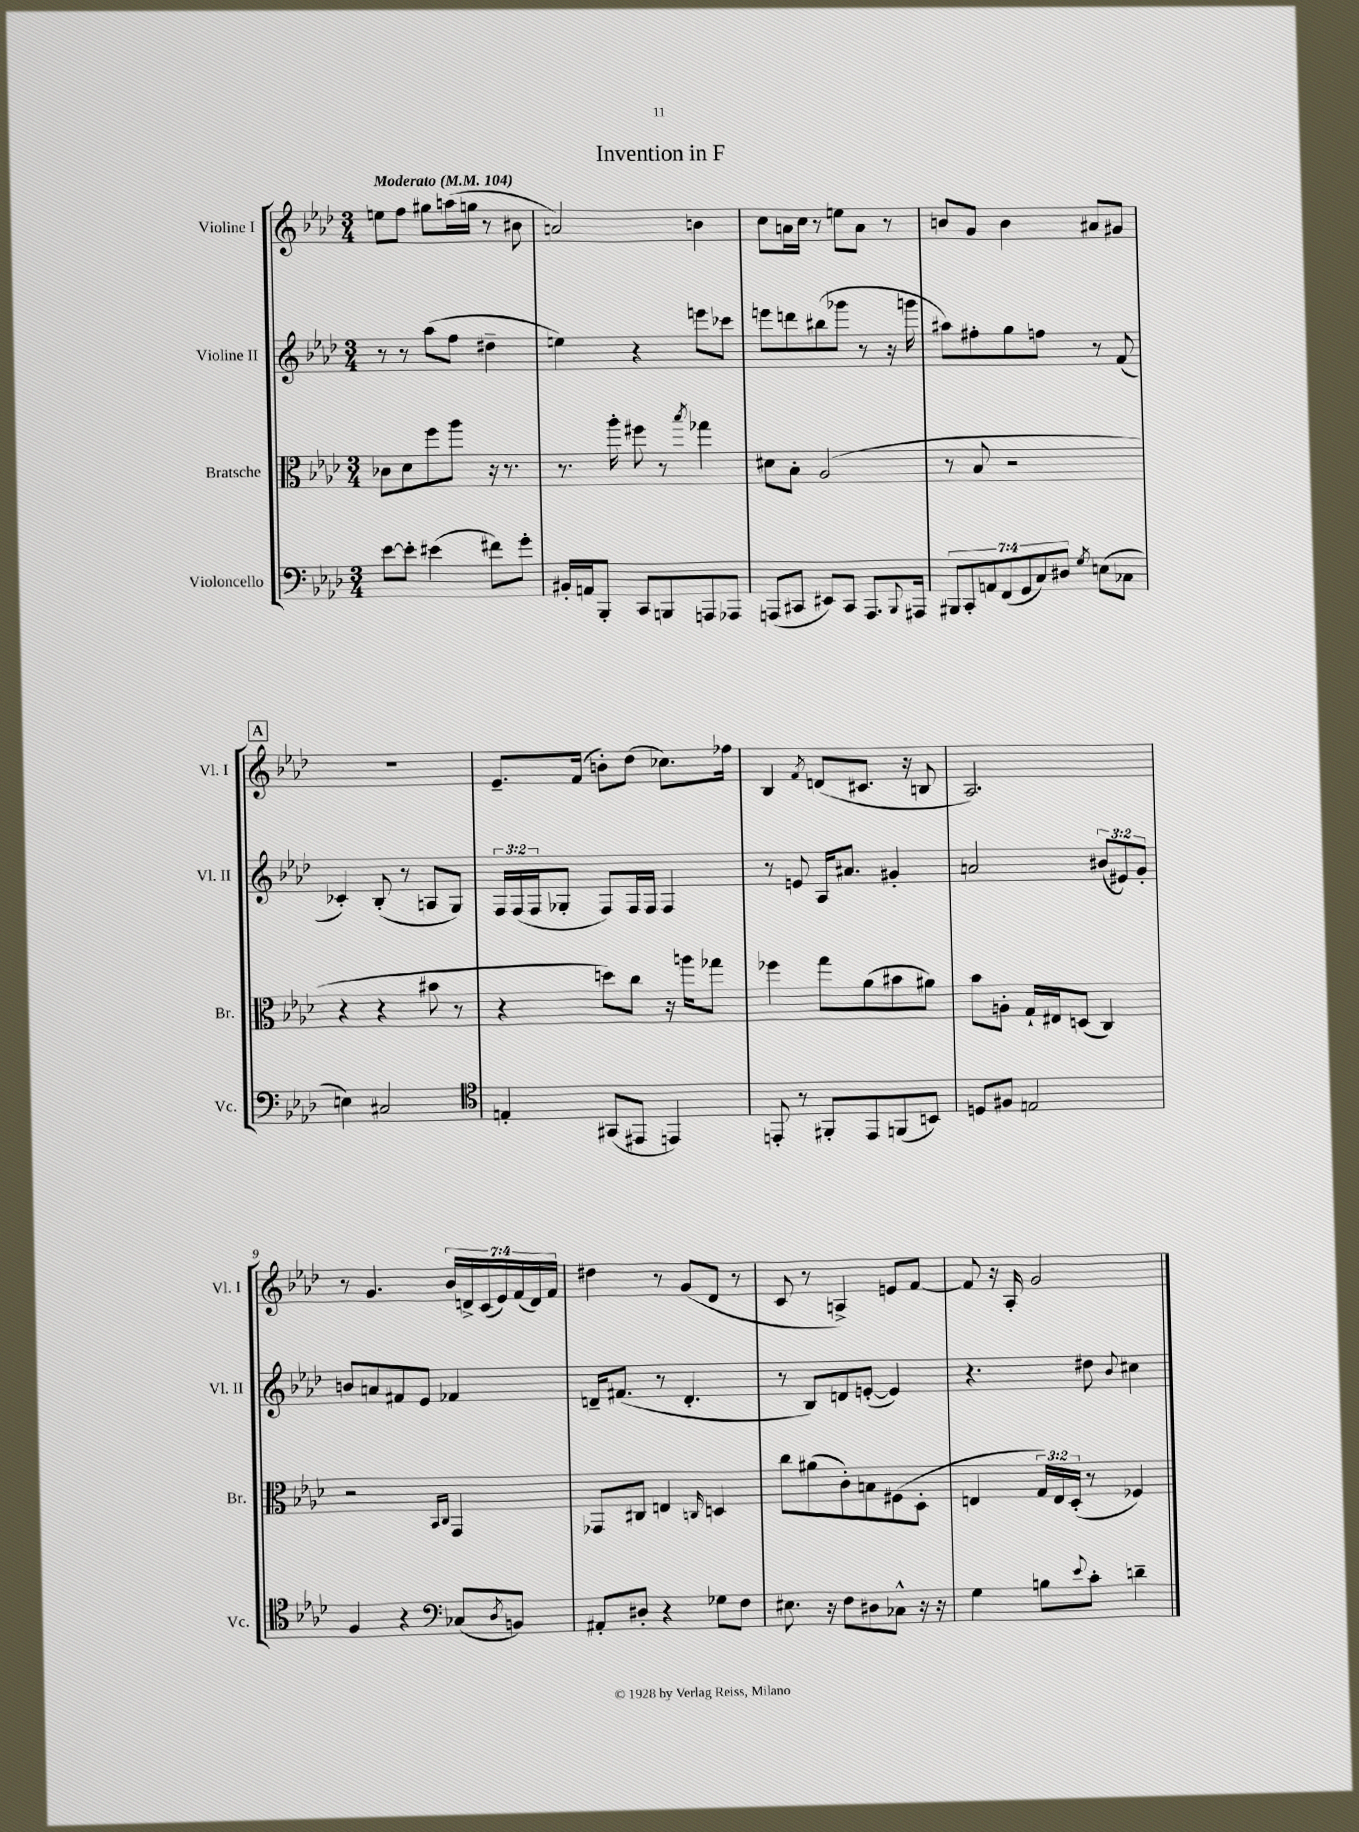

**kern	**kern	**kern	**kern
*part4	*part3	*part2	*part1
*staff4	*staff3	*staff2	*staff1
*I"Violoncello	*I"Bratsche	*I"Violine II	*I"Violine I
*I'Vc.	*I'Br.	*I'Vl. II	*I'Vl. I
*clefF4	*clefC3	*clefG2	*clefG2
*k[b-e-a-d-]	*k[b-e-a-d-]	*k[b-e-a-d-]	*k[b-e-a-d-]
*M3/4	*M3/4	*M3/4	*M3/4
*MM104	*MM104	*MM104	*MM104
=1	=1	=1	=1
!	!	!	!LO:TX:a:B:t=Moderato
[8e-\L	8c-X\L	8r	8een\L
8e-'\J]	8d-\	8r	8ff\J
(4e#X\	8ff\	(8aa-\L	8gg#X\L
.	8aa-\J	8ff\J	(16aan\L
.	.	.	16ggn\JJ
8f#X\L)	16r	4dd#X~\	8r
.	8.r	.	.
8g'\J	.	.	8b#X\
=2	=2	=2	=2
16BB#X'/LL	8.r	4een\)	2an/)
16AAn/J	.	.	.
8BBB-'/J	.	.	.
.	16aa-'\	.	.
8CC/L	8ff#X\	4r	.
8BBBn/	8r	.	.
.	8qbb-/	.	.
8AAAn/	4gg-X\	8eeen\L	4bn\
8AAA-X/J	.	8ccc-X\J	.
=3	=3	=3	=3
(8AAAn/L	8d#X\L	8eeen\L	8cc\L
8CC#X/J	8B-'\J	8dddn\	16an\L
.	.	.	16cc\JJ
8EE#X/L)	(2A-/	(8bb#X\	8r
8CC#/J	.	8ggg-X\J	8een\L
8.AAA/L	.	8r	8a\J
.	.	16r	8r
8qqBBB-/	.	.	.
16AAA#X/Jk	.	16gggn\	.
=4	=4	=4	=4
14BBB#X/L	8r	8aa#X\L)	8bn/L
14CC'/	.	.	.
.	8B-/	8ff#X'\	8g/J
14AAn/	.	.	.
(14FF/	.	.	.
.	2r	8gg\	4b\
14GG/	.	.	.
14C/)	.	.	.
.	.	8ffn\J	.
14D#X/J	.	.	.
8qG/	.	.	.
(8En\L	.	8r	8a#X/L
8C-X\J	.	(8f/	8g#X/J
!!LO:LB:g=z
!!LO:REH:place=s1:t=A
=5	=5	=5	=5
4En\)	4r	4c-X'/)	2.r
2C#X/	4r	(8B-'/	.
.	.	8r	.
.	8b#X\	8An/L	.
.	8r	8G/J)	.
=6	=6	=6	=6
*clefC4	*	*	*
4En'/	4r	24F/LL	8.e-~/L
.	.	(24F/	.
.	.	24F/J	.
.	.	8G-X'/J	.
.	.	.	(16f/Jk
(8GG#X/L	8ddn\L)	8F/L)	8bn'\L)
8EE#X/J	8cc\J	16F/L	(8dd-\J
.	.	16F/JJ	.
4EEn/)	16r	4F/	8.cc-X\L)
.	16aan\KL	.	.
.	8gg-X\J	.	.
.	.	.	16ff-X\Jk
=7	=7	=7	=7
8EEn'/	4ff-X\	8r	4B-/
8r	.	8en/	.
.	.	.	8qf/
8FF#X'/L	8gg\L	16A-/KL	(8dn/L
.	.	8.a#X/J	.
8EE/	(8a-\	.	8.c#X/J
(8FFn/	8b#X\	4g#X'/	.
.	.	.	16r
8BBn/J)	8a#X\J)	.	8Bn/
=8	=8	=8	=8
8Dn/L	8b-\L	2an/	2.A-/)
8F#X/J	8An'\J	.	.
2En/	16G`/LL	.	.
.	16E#X/J	.	.
.	(8Dn/J	.	.
.	4C/)	(12b#X/L	.
.	.	12e#X/)	.
.	.	12g'/J	.
!!LO:LB:g=z
=9	=9	=9	=9
4F/	2r	8bn/L	8r
.	.	8an/	4.g/
4r	.	8f#X/	.
.	.	8e-/J	.
*clefF4	*	*	*
.	16qqBB-/LL	.	.
.	16qqC/JJ	.	.
(8C-X/L	4GG/	4f-X/	28b-/LL
.	.	.	28dn^/
.	.	.	(28c/
.	.	.	28e-/)
8qD-/	.	.	.
8BBn/J)	.	.	.
.	.	.	(28f/
.	.	.	28d/)
.	.	.	28f/JJ
=10	=10	=10	=10
8AA#X'/L	8GG-X/L	16dn~/KL	4dd#X\
.	.	(8.f#X/J	.
8D#X'/J	8C#X/J	.	.
4r	4En/	8r	8r
.	.	4.d'/	(8g/L
.	16qqCn/	.	.
8G-X\L	4Dn/	.	8d-/J
8F\J	.	.	8r
=11	=11	=11	=11
8.E#X\	8cc\L	8r	8c/
.	(8a#X\	8B-/L)	8r
16r	.	.	.
8F\L	8c'\)	8dn/	4An^/)
8D#X\	8Bn\	([8en'/J	.
8C-X^^\J	(8F#X\	4e/])	8en/L
16r	8D-'\J	.	[8f/J
16r	.	.	.
=12	=12	=12	=12
4G\	4En/	4.r	8f/]
.	.	.	16r
.	.	.	16A-'/
8Bn\L	24G/LL)	.	2g/
.	24E/	.	.
.	(24D-'/JJ	.	.
8qqe-/	.	.	.
8c'\J	8r	8dd#X\	.
.	.	8qqb-/	.
4dn~\	4F-X/)	4cc#X\	.
==	==	==	==
*-	*-	*-	*-
